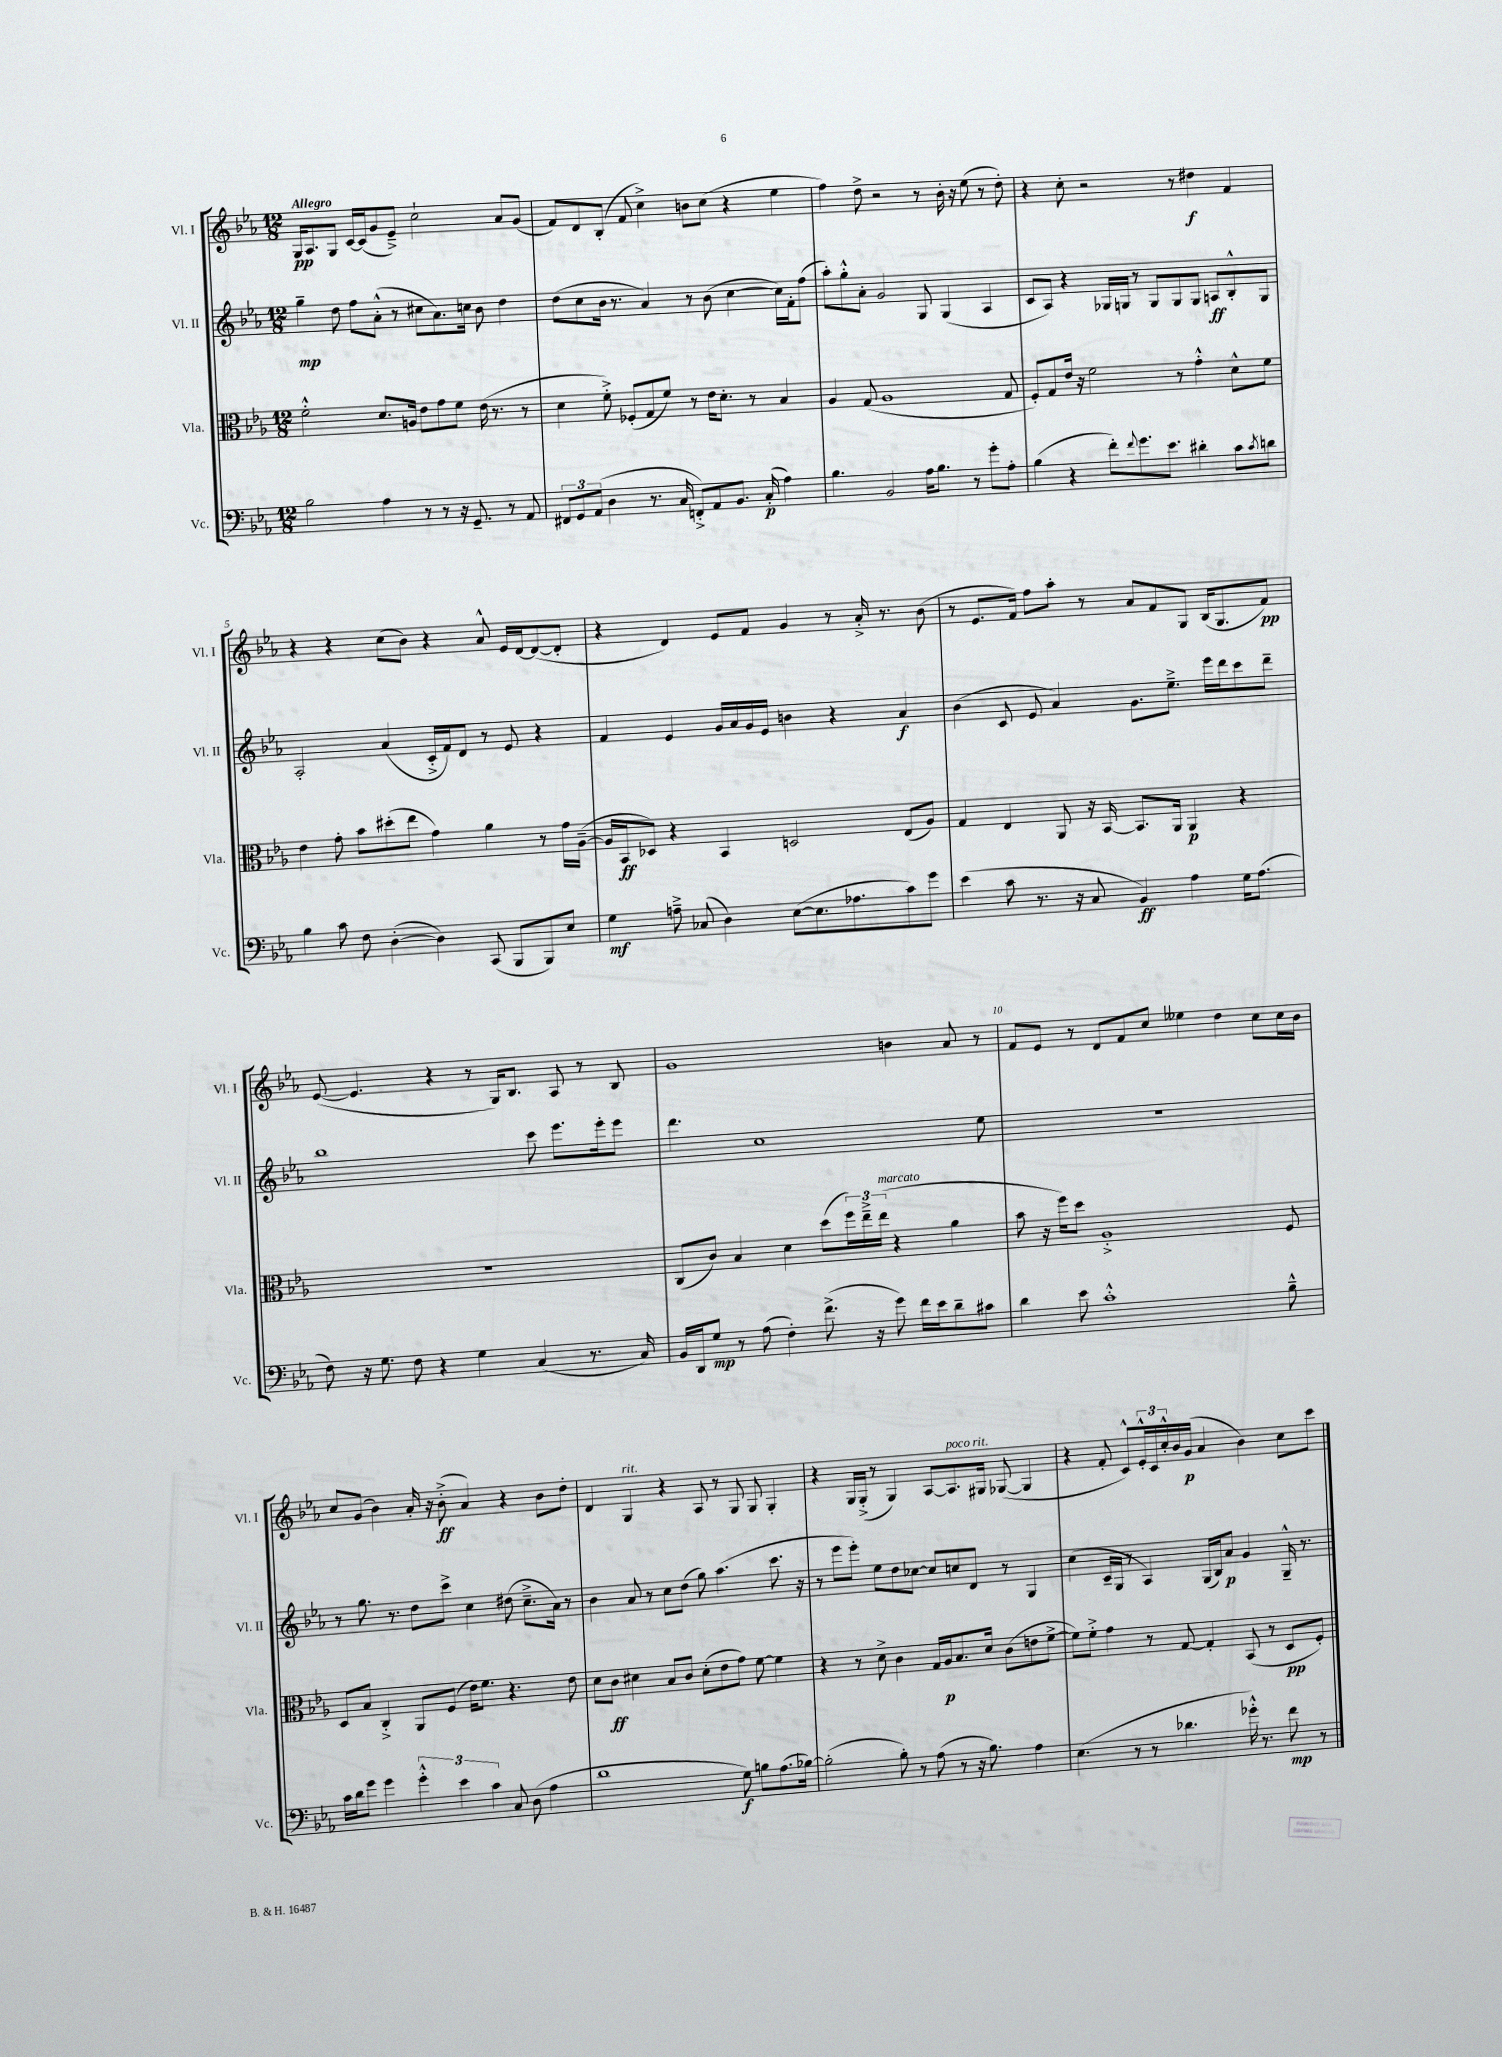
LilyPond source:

<<
\new StaffGroup <<
\new Staff = "s0" \with { instrumentName = "Vl. I" shortInstrumentName = "Vl. I" } {
    \clef treble \key ees \major \numericTimeSignature \time 12/8 \tempo "Allegro"
    g16\pp aes8. g8 c'16~ c'16( g'8 ees'8--->) c''2-! aes'8 g'8( |
    f'8) d'8 bes8-.( f'8 c''4->) b'8 c''8( r4 ees''4 |
    f''4) d''8-> r2 r8 bes'16-. r16 ees''8( r8 d''8-.) |
    r4 c''8-. r2 r8 dis''4\f f'4 |
    r4 r4 c''8( bes'8) r4 aes'8-^ ees'16 d'16~ d'8~( d'8-. |
    r4 d'4) ees'8 f'8 g'4 r8 aes'16-.-> r8. bes'8( |
    r8 ees'8. f'16) f''8 aes''8-. r8 aes'8 f'8 g8 bes16( g8. f'8\pp) |
    ees'8~( ees'4. r4 r8 g16) bes8. aes8 r8 bes8 |
    g'1 b'4 aes'8 r8 |
    f'8 ees'8 r8 d'8 f'8 c''8 eeses''4 d''4 c''8 c''16 bes'16 |
    c''8 g'8( bes'4) aes'16-. r16 bes'8-.->\ff( aes'4) r4 bes'8 d''8-. |
    d'4 g4^\markup { \italic "rit." } r4 aes8 r8 g8 g8 g4-. |
    r4 g16 g16-.->( r8 g4) aes8~ aes8.^\markup { \italic "poco rit." } gis16 ges8~( ges4 |
    r4 f'8-. c'8-^) \tuplet 3/2 { ees'16-.-^ c'16 c''16-.-^ } bes'16 g'16\p( aes'4 bes'4) c''8 c'''8 \bar "|." |
}
\new Staff = "s1" \with { instrumentName = "Vl. II" shortInstrumentName = "Vl. II" } {
    \clef treble \key ees \major \numericTimeSignature \time 12/8
    g''4--\mp d''8 f''8 aes'8-.-^( r8 cis''8 aes'8.) c''16 bes'8 d''4 |
    d''8( c''8 bes'16 r8. aes'4) r8 bes'8( c''4~ c''16) f'16-. f''8( |
    aes''8-.) g''8-.-^ aes'8-. g'2 g8 g4( aes4 |
    c'8 aes8) r4 ges16 g16 r8 g8 g8 g8 a8\ff bes8-.-^ g8 |
    aes2-. aes'4( c'16-.-> f'16) d'8 r8 ees'8 r4 |
    f'4 ees'4 g'16 aes'16 g'16 ees'16 b'4 r4 aes'4\f |
    bes'4( c'8 ees'8 aes'4) g'8. ees''8.---> ees'''16 d'''16 c'''8 d'''8-- |
    bes''1 c'''8 ees'''8. ees'''16-. ees'''8 |
    d'''4. c''1 ees''8 |
    R1. |
    r8 g''8. r8. d''8 c'''8-> c''4 dis''8( c''8.---> aes'16) r8 |
    bes'4 aes'8 r8 c''8 d''8( g''8) aes''4.( c'''8. r16 |
    r8 ees'''8 ees'''8-.) ees''8 d''8 ces''8~ ces''8 c''8 d'8 r8 g4 |
    c''4( c'16-- g16 r8 aes4) g16( bes16) aes'8\p g'4 g16---^ r8. \bar "|." |
}
\new Staff = "s2" \with { instrumentName = "Vla." shortInstrumentName = "Vla." } {
    \clef alto \key ees \major \numericTimeSignature \time 12/8
    f'2-.-^ d'8. a16 ees'8 g'8 f'8 ees'16( r8. r8 |
    d'4 f'8-.->) fes8-.( g8 f'8) r8 ees'16 d'8.-. r8 bes4 |
    aes4 g8( aes1 g8 |
    f8-.) g8 ees'16 r16 f'2 r8 g'4-.-^ d'8-^ f'8 |
    ees'4 g'8-. bes'8 dis''8-.( ees''8 g'4) aes'4 r8 g'16 aes16~--( |
    aes16 bes,16\ff des8) r4 bes,4 d2 ees8( aes8) |
    g4 ees4 aes,8 r16 bes,16~ bes,8. aes,16 aes,4\p r4 |
    R1. |
    c8( c'8) bes4 d'4 d''8( \tuplet 3/2 { f''16) ees''16---> ees''16^\markup { \italic "marcato" }( } r4 aes'4 |
    bes'8 r16 f''16) d''8 aes1-.-> f8 |
    d8 bes8 c4-.-> aes,8 f8( ees'16) f'8. r4. ees'8 |
    d'8 c'8\ff dis'4 bes8 c'8 dis'8-.( ees'8 g'8) f'8~ f'4 |
    r4 r8 d'8-> c'4 g16 aes16\p bes8. d'16 c'8( e'8 f'8~-> |
    f'8) f'8-.-> g'4 r8 g8~ g4-. bes,8( r8 d8\pp f8-.) \bar "|." |
}
\new Staff = "s3" \with { instrumentName = "Vc." shortInstrumentName = "Vc." } {
    \clef bass \key ees \major \numericTimeSignature \time 12/8
    bes2 aes4 r8 r8 r16 g,8.-- r8 aes,8 |
    \tuplet 3/2 { fis,8 g,8 aes,8( } d4 r8. c16 f,8-.->) aes,8 bes,8. c16-.\p( aes4) |
    bes4. bes,2 aes16 bes8. r8 g'8-. aes8-. |
    bes4( r4 f'8-.) \appoggiatura { f'8 } g'8. ees'8. dis'4-. c'8 \acciaccatura { c'8 } d'8 |
    bes4 c'8 f8 d4~-.( d4) c,8( bes,,8 bes,,8) ees8 |
    g4\mf a8---> ces8( d4) ees8~( ees8. aes8. c'8) g'8 |
    ees'4( c'8 r8. r16 c8 bes,4\ff) aes4 g16 aes8.( |
    f8) r16 g8. f8 r4 g4 c4( r8. c16) |
    bes,16 d,16 g8\mp r8 aes8( f4-.) f'8.->( r16 g'8) f'16 ees'16 d'8-- cis'8 |
    d'4 ees'8 c'1-.-^ bes8---^ |
    c'16 d'16 g'8 g'4 \tuplet 3/2 { g'4-.-^ ees'4 c'4 } c8 d8( aes4 |
    d'1 g8\f) b8 aes8.( bes16~) |
    bes2-.( bes8-.) r8 aes8( r8 r16 bes8.) aes4 |
    ees4.( r8 r8 des'4. ges'16-.-^) r8. f'8\mp r8 \bar "|." |
}
>>
>>
\layout { \context { \Score \override BarNumber.break-visibility = ##(#f #t #t) barNumberVisibility = #(every-nth-bar-number-visible 5) } }
